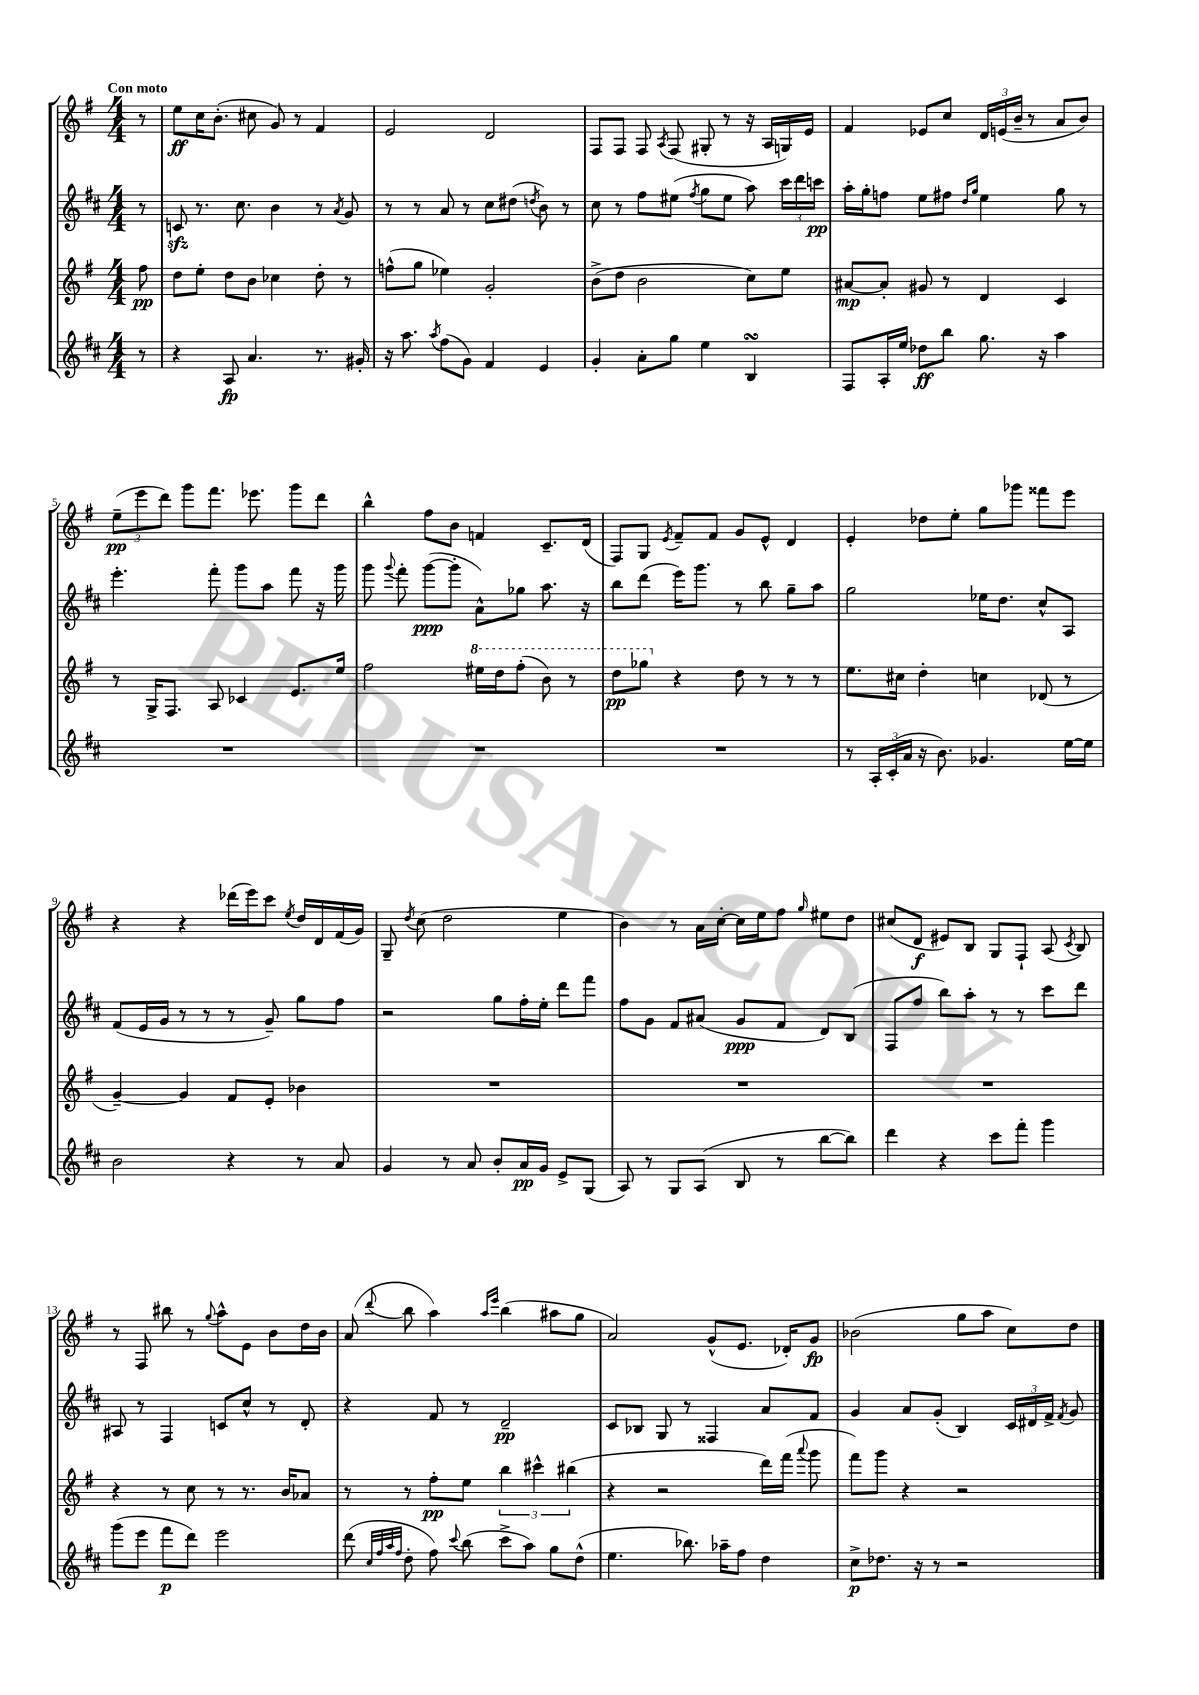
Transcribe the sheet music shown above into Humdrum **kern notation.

**kern	**kern	**kern	**kern
*staff4	*staff3	*staff2	*staff1
*clefG2	*clefG2	*clefG2	*clefG2
*k[f#c#]	*k[f#]	*k[f#c#]	*k[f#]
*M4/4	*M4/4	*M4/4	*M4/4
8r	8ff#\	8r	8r
=	=	=	=
4r	8dd\L	8c/	8ee\L
.	8ee'\J	8.r	16cc\K
.	.	.	(8.b'\J
8A/	8dd\L	.	.
.	.	8.cc#\	.
4.a/	8b\J	.	8cc#\
.	4cc-\	4b\	8g/)
.	.	.	8r
8.r	8dd'\	8r	4f#/
.	.	8qa/	.
.	8r	8g/	.
16g#'/	.	.	.
=	=	=	=
16r	(8ff^^\L	8r	2e/
8.aa\	.	.	.
.	8gg\J	8r	.
8qaa/	.	.	.
(8ff#\L	4ee-\)	8a/	.
8g\J)	.	8r	.
4f#/	2g'/	8cc#\L	2d/
.	.	(8dd#\J	.
.	.	8qdd/	.
4e/	.	8b\)	.
.	.	8r	.
=	=	=	=
4g'/	(8b^\L	8cc#\	8F#/L
.	8dd\J	8r	8F#/J
8a'\L	2b\	8ff#\L	8F#/
.	.	.	8qA/
8gg\J	.	(8ee#\J	(8F#/
.	.	8qff#/	.
4ee\	.	8gg\L	8G#'/
.	.	8ee#\J	8r
4B/	8cc\L)	8aa\)	16r
.	.	.	16A/LL
.	8ee\J	24ccc#\LL	16G/)
.	.	24ddd\	.
.	.	.	16e/JJ
.	.	24ccc\JJ	.
=	=	=	=
8F#/L	[8a#/L	16aa'\LL	4f#/
.	.	16gg'\J	.
16A'/L	8a#'/]J	8ff\J	.
16ee/JJ	.	.	.
8dd-\L	8g#/	8ee\L	8e-/L
8bb\J	8r	8ff#\J	8cc/J
.	.	16qqdd/LL	.
.	.	16qqgg/JJ	.
8.gg\	4d/	4ee\	24d/LL
.	.	.	(24e/
.	.	.	24b~/JJ
.	.	.	8r
16r	.	.	.
4aa\	4c/	8gg\	8a/L
.	.	8r	8b/J)
=	=	=	=
1r	8r	4.eee'\	(12ee~\L
.	.	.	12eee\
.	16G^/LK	.	.
.	.	.	12ddd\J)
.	8.F#/J	.	.
.	.	.	8ggg\L
.	8A/	8fff#'\	8.fff#\J
.	4c-/	8ggg\L	.
.	.	.	8.eee-\
.	.	8aa\J	.
.	8.e/L	8fff#\	8ggg\L
.	.	16r	8ddd\J
.	16ee/Jk	16ggg\	.
=	=	=	=
1r	2ff#\	8ggg\	4bb^^\
.	.	8qqggg/	.
.	.	8fff#'\	.
.	.	([8ggg\L	8ff#\L
.	.	8ggg'\]J	8b\J
.	16eee#\LL	8a^^\L)	4f/
.	16ddd\J	.	.
.	(8fff#'\J	8gg-\J	.
.	8bb\)	8.aa\	8.c~/L
.	8r	.	.
.	.	16r	(16d/Jk
=	=	=	=
1r	8ddd\L	8bb\L	8F#/L)
.	8ggg-\J	(8ddd\J	8G/J
.	.	.	8qe/
.	4r	16eee\LK)	8f#~/L
.	.	8.ggg\J	.
.	.	.	8f#/J
.	8dd\	8r	8g/L
.	8r	8bb\	8e^^/J
.	8r	8gg~\L	4d/
.	8r	8aa\J	.
=	=	=	=
8r	8.ee\L	2gg\	4e'/
24A'/LL	.	.	.
(24c#'/	.	.	.
.	16cc#\Jk	.	.
24a/JJ	.	.	.
16r	4dd'\	.	8dd-\L
8.b\)	.	.	.
.	.	.	8ee'\J
4.g-/	4cc\	16ee-\LK	8gg\L
.	.	8.dd\J	.
.	.	.	8ggg-\J
.	(8d-/	8cc#^^/L	8fff##\L
[16ee\LL	8r	8A/J	8eee\J
16ee\]JJ	.	.	.
=	=	=	=
2b\	[4g~/)	(8f#/L	4r
.	.	16e/L	.
.	.	16g/JJ	.
.	4g/]	8r	4r
.	.	8r	.
4r	8f#/L	8r	(16ddd-\LL
.	.	.	16eee\J)
.	8e'/J	8g~/)	8ccc\J
.	.	.	8qee/
8r	4b-\	8gg\L	16dd/LL
.	.	.	16d/
8a/	.	8ff#\J	(16f#/
.	.	.	16g/JJ)
=	=	=	=
4g/	1r	2r	8G~/
.	.	.	8qdd/
.	.	.	(8cc\
8r	.	.	2dd\
8a/	.	.	.
8b'/L	.	8gg\L	.
16a/L	.	16ff#'\L	.
16g/JJ	.	16ee'\JJ	.
8e^/L	.	8ddd\L	4ee\
(8G/J	.	8fff#\J	.
=	=	=	=
8A/)	1r	8ff#\L	4b\)
8r	.	8g\J	.
8G/L	.	8f#/L	8r
(8A/J	.	(8a#/J	16a\LL
.	.	.	[16cc'\JJ
8B/	.	8g/L	16cc\]LL
.	.	.	16ee\J
8r	.	8f#/J	8ff#\J
.	.	.	16qqgg/
[8bb\L	.	8d/L)	8ee#\L
8bb\]J)	.	(8B/J	8dd\J
=	=	=	=
4ddd\	1r	8F#/L	(8cc#/L
.	.	8ff#/J	8d/J
4r	.	8bb\L)	8e#/L)
.	.	8aa'\J	8B/J
8ccc#\L	.	8r	8G/L
8fff#'\J	.	8r	8F#`/J
4ggg\	.	8ccc#\L	(8A/
.	.	.	8qc/
.	.	8ddd\J	8B/)
=	=	=	=
(8ggg\L	4r	8A#/	8r
8eee\J	.	8r	8F#/
8fff#\L	8r	4F#/	8bb#\
8ddd\J)	8cc\	.	8r
.	.	.	8qqgg/
2eee\	8r	8c/L	8aa^^\L
.	8.r	8cc#^^/J	8e\J
.	.	8r	8b\L
.	16b/LK	.	.
.	8a-/J	8d'/	16dd\L
.	.	.	16b\JJ
=	=	=	=
(8ddd\	8r	4r	(8a/
32qqcc#/LLL	.	.	.
32qqff#/	.	.	.
32qqaa/	.	.	.
32qqff#/JJJ	.	.	8qqddd/
8dd'\	8r	.	8bb\
8ff#\)	8ff#'\L	8f#/	4aa\)
8qqccc#/	.	.	.
(8bb\	8ee\J	8r	.
.	.	.	16qqaa/LL
.	.	.	16qqeee/JJ
8ccc#^\L	6bb\	2d~/	(4bb\
8aa\J)	.	.	.
.	6ccc#^^\	.	.
8gg\L	.	.	8aa#\L
.	(6bb#\	.	.
(8dd^^\J	.	.	8gg\J
=	=	=	=
4.ee\	4r	8c#/L	2a/)
.	.	8B-/J	.
.	2r	8G/	.
8.bb-\)	.	8r	.
.	.	4F##/	(8g^^/L
16aa-~\LK	.	.	.
8ff#\J	.	.	8.e/J
4dd\	16ddd\LL)	8a/L	.
.	(16fff#\JJ	.	16d-'/LK)
.	8qqaaa/	.	.
.	8ggg\	8f#/J	8g/J
=	=	=	=
8cc#^\L	8fff#\L)	4g/	(2b-\
8.dd-\J	8ggg\J	.	.
.	4r	8a/L	.
16r	.	.	.
8r	.	(8g'/J	.
2r	2r	4B/)	8gg\L
.	.	.	8aa\J
.	.	24c#/LL	8cc\L)
.	.	24d#/	.
.	.	24f#^/JJ	.
.	.	8qf#/	.
.	.	8g/	8dd\J
==	==	==	==
*-	*-	*-	*-
